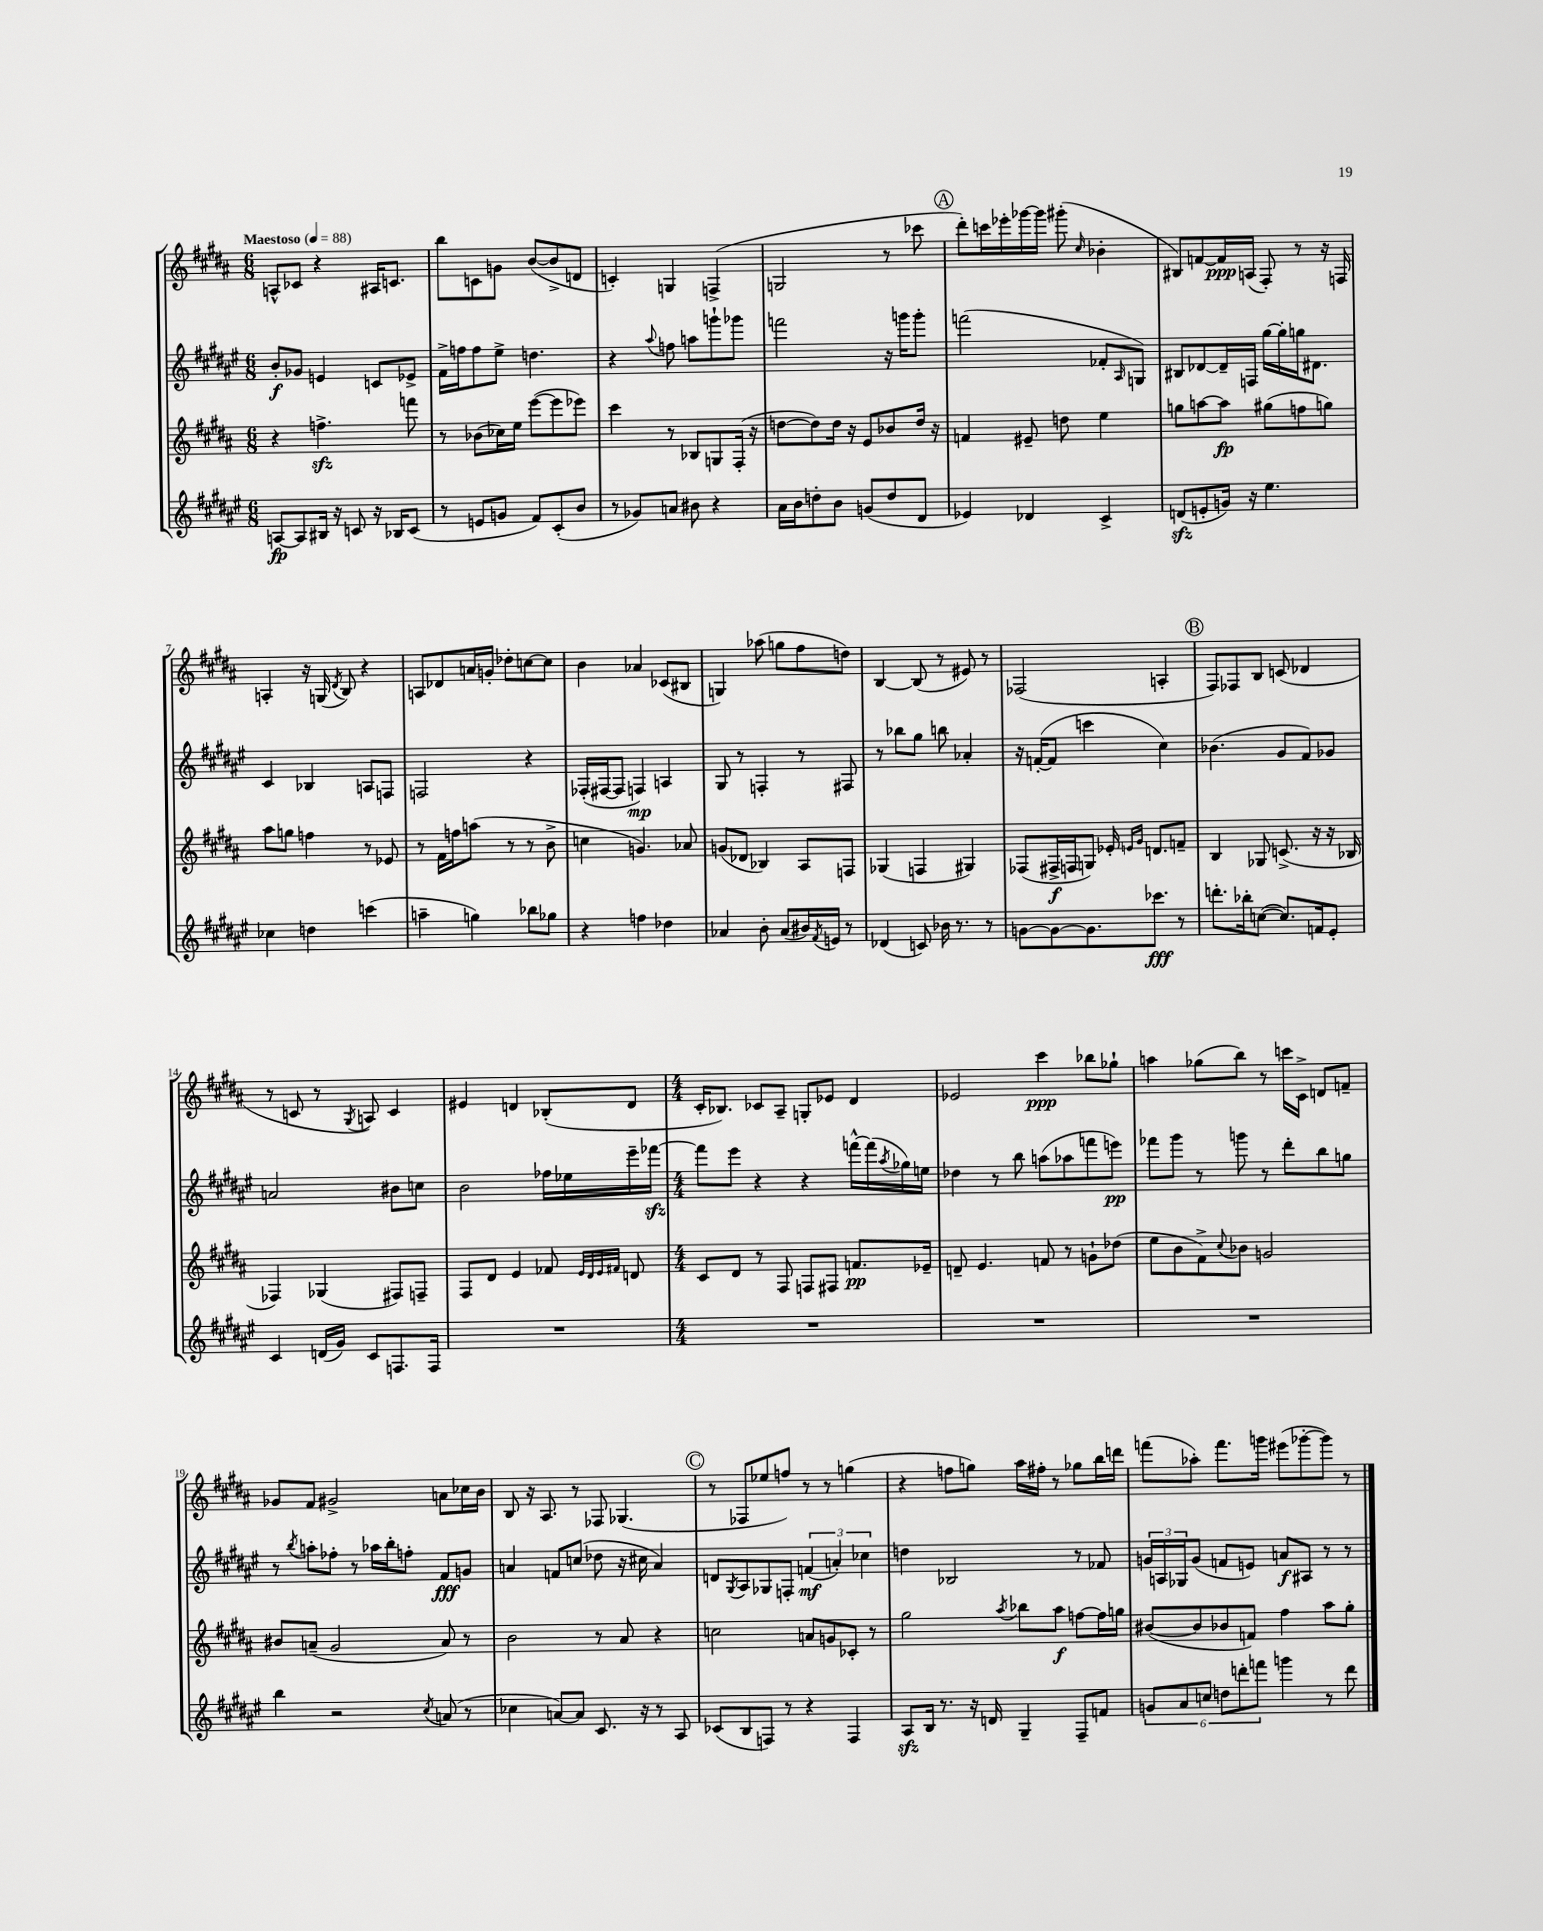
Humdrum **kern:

**kern	**kern	**kern	**kern
*staff4	*staff3	*staff2	*staff1
*clefG2	*clefG2	*clefG2	*clefG2
*k[f#c#g#d#a#e#]	*k[f#c#g#d#a#]	*k[f#c#g#d#a#e#]	*k[f#c#g#d#a#]
*M6/8	*M6/8	*M6/8	*M6/8
*MM88	*MM88	*MM88	*MM88
[8A	4r	8b'	8A^^
8A]	.	8g-	8c-
16B#	4.ff^	4e	4r
16r	.	.	.
8c	.	.	.
16r	.	8c	16A#
16B-	.	.	8.c
(8c	8fff	8e-^	.
=	=	=	=
8r	8r	16f#^	8bb
.	.	16ff	.
8e	(8b-	8ff	8c
8g	16cc-)	8ee#^	8g
.	16ee	.	.
8f#)	([8eee	4.dd	([8b
(8c#'	8eee]	.	8b^]
8b	8eee-)	.	8d
=	=	=	=
8r	4ccc#	4r	4c')
8g-)	.	.	.
.	.	8qqaa#	.
8a	8r	8ff	4G
8b#	8B-	8aa	.
4r	8G	8ggg`	(4F^
.	(16F#'	8ggg-	.
.	16r	.	.
=	=	=	=
16a#	[8dd	2fff	2G
16b	.	.	.
8dd'	8dd])	.	.
8b	16dd	.	.
.	16r	.	.
(8g	8e	.	.
8dd	8b-	16r	8r
.	.	16ggg	.
8d#	16dd	8ggg'	8ccc-
.	16r	.	.
=	=	=	=
4e-)	4f	(2fff	8ddd#')
.	.	.	16ccc
.	.	.	16eee-'
4d-	8e#~	.	[16ggg-
.	.	.	16ggg-]
.	8dd	.	(8ggg#'
.	.	.	16qqcc#
4c#^	4ee	8f-'	4b-'
.	.	16qqA#	.
.	.	8G)	.
=	=	=	=
(8d	8gg	8B#	8B#)
8e'	[8aa	[8d-	[8f
16g)	8aa]	16d-~]	16f]
16r	.	16F	(16A
4.ee#	(8gg#	[16gg#	8F#')
.	.	16gg#']	.
.	8ff	16gg	8r
.	.	8.d#	.
.	8gg)	.	16r
.	.	.	16F
=	=	=	=
4cc-	8aa#	4c#	4A'
.	8gg	.	.
4dd	4ff	4B-	16r
.	.	.	(16G
.	.	.	8qd#
.	.	.	8B)
(4ccc	8r	8A	4r
.	8e-	8F	.
=	=	=	=
4aa~	8r	2F	8A
.	16f#	.	8d-
.	16ff	.	.
4gg)	(8aa	.	16a
.	.	.	16g'
.	8r	.	8dd-'
8bb-	8r	4r	[8cc
8gg-	8b^	.	8cc]
=	=	=	=
4r	4cc	(16F-'	4b
.	.	[16F#	.
.	.	8F#]	.
4ff	4.g)	4F)	4a-
4dd-	.	4A	(8c-
.	8a-	.	8B#
=	=	=	=
4a-	(8g	8G#	4G)
.	8d-	8r	.
8b'	4B-)	4F'	(8aa-
(8a-	.	.	8gg
16b#)	8A#	8r	8ff#
8qf#	.	.	.
16e	.	.	.
8r	8F	8F#	8dd)
=	=	=	=
(4d-	(4G-	8r	[4B
.	.	8bb-	.
8c)	4F	8gg#	(8B]
16b-	.	8bb	8r
8.r	.	.	.
.	4G#)	4a-'	8e#)
8r	.	.	8r
=	=	=	=
[8g	(8F-	16r	(2F-
.	.	([16f'	.
8g_	16F#^	8f]	.
.	16F	.	.
8.g]	8G)	4ccc	.
.	16e-'	.	.
.	16qqe	.	.
.	16qqg#	.	.
8.ccc-	8.d	.	.
.	.	4cc#)	4A'
8r	8f~	.	.
=	=	=	=
8.ddd'	4B	(4.b-	8F#)
.	.	.	8F-
16bb-'	.	.	.
([8cc	8G-	.	8B
8.cc])	(8.c^	8g#	(8c
.	.	8f#)	4d-
16f	16r	.	.
8e#'	16r	8g-	.
.	16B-	.	.
=	=	=	=
4c#	4F-)	2a	8r
.	.	.	8c
(16d	(4G-	.	8r
16g#)	.	.	.
.	.	.	8qG#
8c#	.	.	8A)
8.F	8F#)	8b#	4c
.	8F~	8cc	.
16F	.	.	.
=	=	=	=
2.r	8F#	2b	4e#
.	8d#	.	.
.	4e	.	4d
.	8f-	16ff-	(8B-'
.	.	16ee-	.
.	32qqe	.	.
.	32qqd#	.	.
.	32qqe	.	.
.	32qqf#	.	.
.	8d	16eee#~	8d
.	.	[16fff-	.
=	=	=	=
*M4/4	*M4/4	*M4/4	*M4/4
1r	8c#	8fff-]	16c#'
.	.	.	8.B-)
.	8d#	8eee#	.
.	8r	4r	8c-
.	8F#	.	8A#~
.	8F	4r	8G'
.	8F#	.	8e-
.	8.f	[16fff^^	4d#
.	.	(16fff]	.
.	.	8qaa#	.
.	.	16gg-)	.
.	16e-~	16ee	.
=	=	=	=
1r	8d~	4dd-	2e-
.	4.e	.	.
.	.	8r	.
.	.	8bb	.
.	8f	(8aa	4ccc#
.	8r	8aa-	.
.	8g`	8fff	8bb-
.	(8dd-	8eee)	8gg-`
=	=	=	=
1r	8ee	8fff-	4aa
.	8b	8ggg#	.
.	8f#^)	8r	(8gg-
.	8qqcc#	.	.
.	8b-	8ggg	8bb)
.	2g	8r	8r
.	.	8ddd#'	16ccc
.	.	.	16c#^
.	.	8bb	8d
.	.	8gg	8f~
=	=	=	=
4bb	8b#	8r	8g-
.	.	8qbb	.
.	(8a~	8aa'	8f#
2r	2g#	8ff-'	2g#^
.	.	8r	.
.	.	16aa-	.
.	.	16bb'	.
.	.	8ff'	.
8qcc#	.	.	.
(8a	8a)	8f#	8a
8r	8r	8g	16cc-
.	.	.	16b
=	=	=	=
4cc-	2b	4a	8B
.	.	.	16r
.	.	.	8.A#
[8a)	.	8f	.
8a]	.	(8cc	8r
8.c#	8r	8dd-	8F-
.	8a#	16r	(4.G-
16r	.	16cc#	.
8r	4r	4a)	.
8A#	.	.	.
=	=	=	=
(8c-	2cc	8d	8r
.	.	8qG#	.
8B	.	8A#	8F-
8F)	.	8G-	8ee-
8r	.	8F'	8ff)
4r	8a	(6f	8r
.	8g	.	8r
.	.	6a')	.
4F	8c-'	.	(4gg
.	.	6cc-	.
.	8r	.	.
=	=	=	=
8A#	2gg#	4dd	4r
16B	.	.	.
8.r	.	.	.
.	.	2B-	8ff
16r	.	.	8gg)
16d	.	.	.
.	8qaa#	.	.
4G#~	8bb-	.	16aa#
.	.	.	16ff#'
.	8aa#	.	8r
8F#~	[8ff	8r	8gg-
8f	16ff]	8f-	16bb
.	16gg	.	16ddd
=	=	=	=
12g	([8b#	24g	(8fff
.	.	24A	.
12a#	.	24G-	.
.	8b#]	(8g	8aa-')
12cc	.	.	.
12dd	8b-	8f	8.fff
12ddd'	.	.	.
.	8f)	8e)	.
12fff	.	.	.
.	.	.	16ggg
4ggg	4ff#	8a	(8eee#
.	.	8A#	[8ggg-'
8r	8aa#	8r	8ggg-])
8ddd	8gg#'	8r	8r
==	==	==	==
*-	*-	*-	*-
